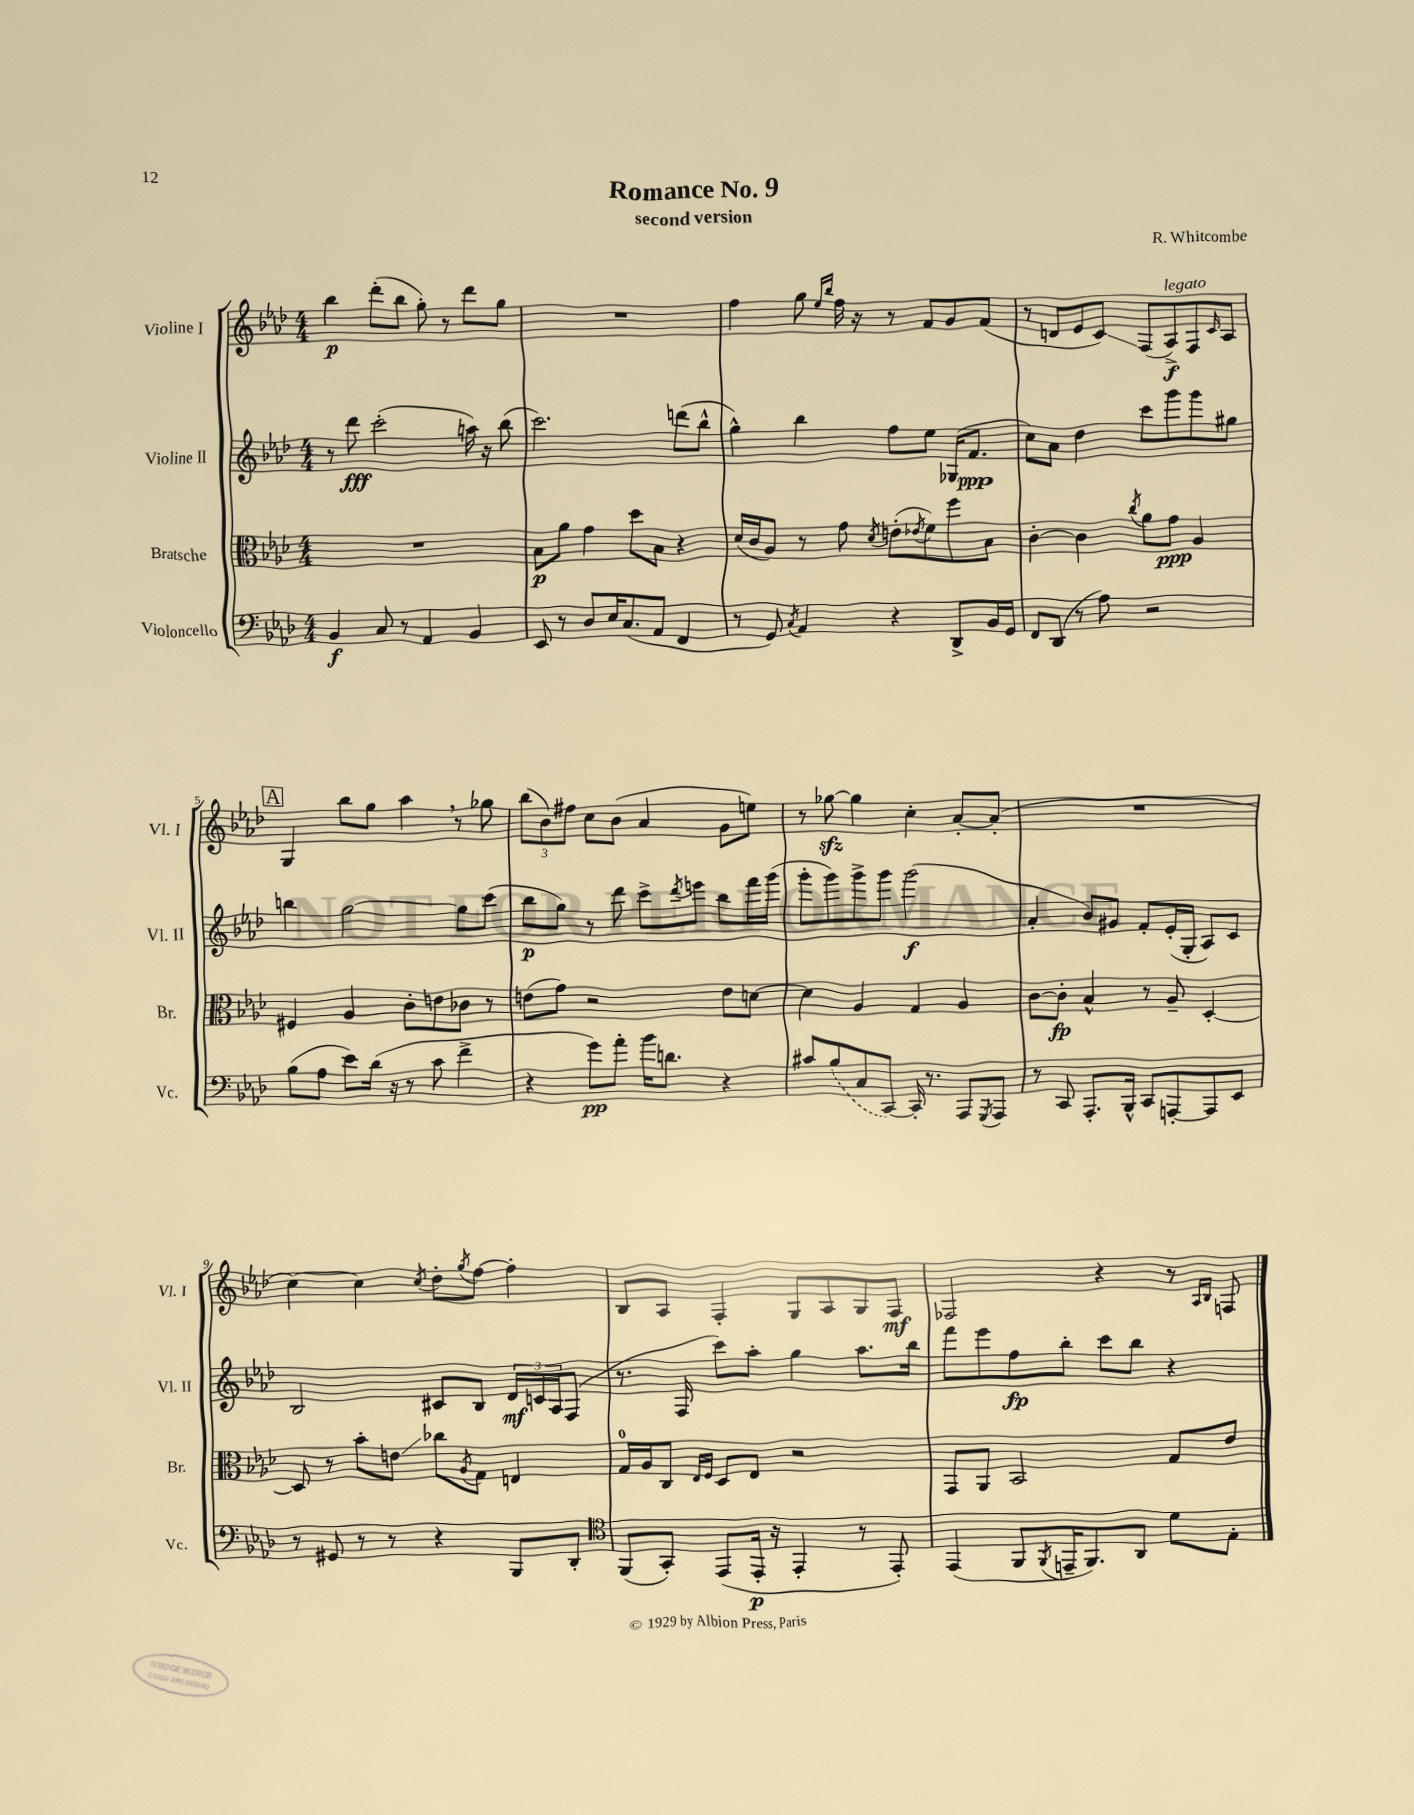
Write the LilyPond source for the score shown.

\header { title = "Romance No. 9" composer = "R. Whitcombe" subtitle = "second version" }
<<
\new StaffGroup <<
\new Staff = "s0" \with { instrumentName = "Violine I" shortInstrumentName = "Vl. I" } {
    \clef treble \key aes \major \numericTimeSignature \time 4/4
    bes''4\p des'''8-.( bes''8 g''8-.) r8 des'''8 g''8 |
    R1 |
    f''4 g''8 \grace { ees''16 bes''16 } f''16 r16 r8 f'8 g'8 f'8( |
    r8 d'8 ees'8 c'8\glissando) f8( aes8->\f^\markup { \italic "legato" }) f8 \grace { c'16 } aes8 |
    \mark \markup { \box "A" } g4 bes''8 g''8 aes''4 \breathe r8 ges''8 |
    \tuplet 3/2 { bes''8( bes'8) fis''8 } c''8 bes'8( aes'4 g'8 e''8) |
    r8 ges''8~\sfz ges''4 c''4-. aes'8~-. aes'8-.( |
    R1 |
    c''4~) c''4 \acciaccatura { c''8 } des''8-. \acciaccatura { g''8 } f''8~ f''4-. |
    bes8 aes8 f4-. g8 aes8 g8 f8\mf |
    fes2 r4 r8 \grace { aes16 bes16 } f8 \bar "|." |
}
\new Staff = "s1" \with { instrumentName = "Violine II" shortInstrumentName = "Vl. II" } {
    \clef treble \key aes \major \numericTimeSignature \time 4/4
    r8 des'''8\fff c'''2-.( a''16) r16 bes''8( |
    c'''2.) d'''8( bes''8-^ |
    g''4-^) bes''4 f''8 ees''8 ges16( f'8.\ppp |
    c''8) aes'8 des''4 c'''8 g'''8 g'''8 gis''8 |
    \mark \markup { \box "A" } b''4 g''2~ g''8 c'''8( |
    bes''8\p g''8) r8 des'''8 c'''8-> \acciaccatura { des'''8 } e'''8 bes''8 f'''16 g'''16( |
    g'''8-. g'''8) g'''8-> g'''8 g'''2\f( |
    aes'4-. bes'8) gis'8 f'8-. ees'16-.( g16-. aes8) c'8 |
    bes2 cis'8 bes8 \tuplet 3/2 { des'16\mf c'16 aes16 } f8( |
    r8. f16 c'''8) aes''8-. g''4 aes''8. bes''16 |
    f'''8 ees'''8 f''8\fp bes''8-. c'''8 bes''8 r4 \bar "|." |
}
\new Staff = "s2" \with { instrumentName = "Bratsche" shortInstrumentName = "Br." } {
    \clef alto \key aes \major \numericTimeSignature \time 4/4
    R1 |
    bes8\p aes'8 g'4 des''8 bes8 r4 |
    des'16( c'16 aes8) r8 g'8 \acciaccatura { des'8 } e'8-.( \acciaccatura { ees'8 } f'8) f''8 bes8 |
    c'4~-. c'4 \acciaccatura { c''8 } aes'8 g'8\ppp aes4 |
    \mark \markup { \box "A" } fis4 aes4 c'8-. e'8 ces'8 r8 |
    e'8( g'8) r2 e'8 d'8~ |
    d'4 aes4 g4 aes4 |
    c'8~ c'8-.\fp bes4-^ r8 aes8-- des4~-. |
    des8 r8 bes'8-. e'8\glissando ces''8 \acciaccatura { aes8 } g8 e4 |
    g16-0 aes16 c8 \grace { ees16 f16 } des8 ees8 r2 |
    g,8 aes,8 bes,2 g8 ees'8 \bar "|." |
}
\new Staff = "s3" \with { instrumentName = "Violoncello" shortInstrumentName = "Vc." } {
    \clef bass \key aes \major \numericTimeSignature \time 4/4
    bes,4\f c8 r8 aes,4 bes,4 |
    ees,8 r8 des8 ees16 c8.( aes,8 f,4 |
    r8 g,8) \acciaccatura { c8 } aes,4 r4 des,8-> bes,16 g,16 |
    f,8 des,8( r8 aes8) r2 |
    \mark \markup { \box "A" } bes8( aes8 ees'8) des'16( r16 r8 c'8 f'4-> |
    r4 g'8\pp) aes'8-. bes'16 d'8. r4 |
    cis'8 \once \slurDashed bes8( c8 c,8~) c,16-. r8. aes,,8 \acciaccatura { g,,8 } aes,,8 |
    r8 c,8 aes,,8.-. bes,,16-^ c,8 a,,8~-. a,,8 ees,8 |
    r8 gis,8 r8 r8 r4 bes,,8 des,8-. |
    \clef tenor f,8( g,8-.) ees,8( ees,16-.\p r16 ees,4-. r8 ees,8-.) |
    ees,4( f,8 \acciaccatura { f,8 } e,16-- f,8.) aes,8 des'8 ees8-. \bar "|." |
}
>>
>>
